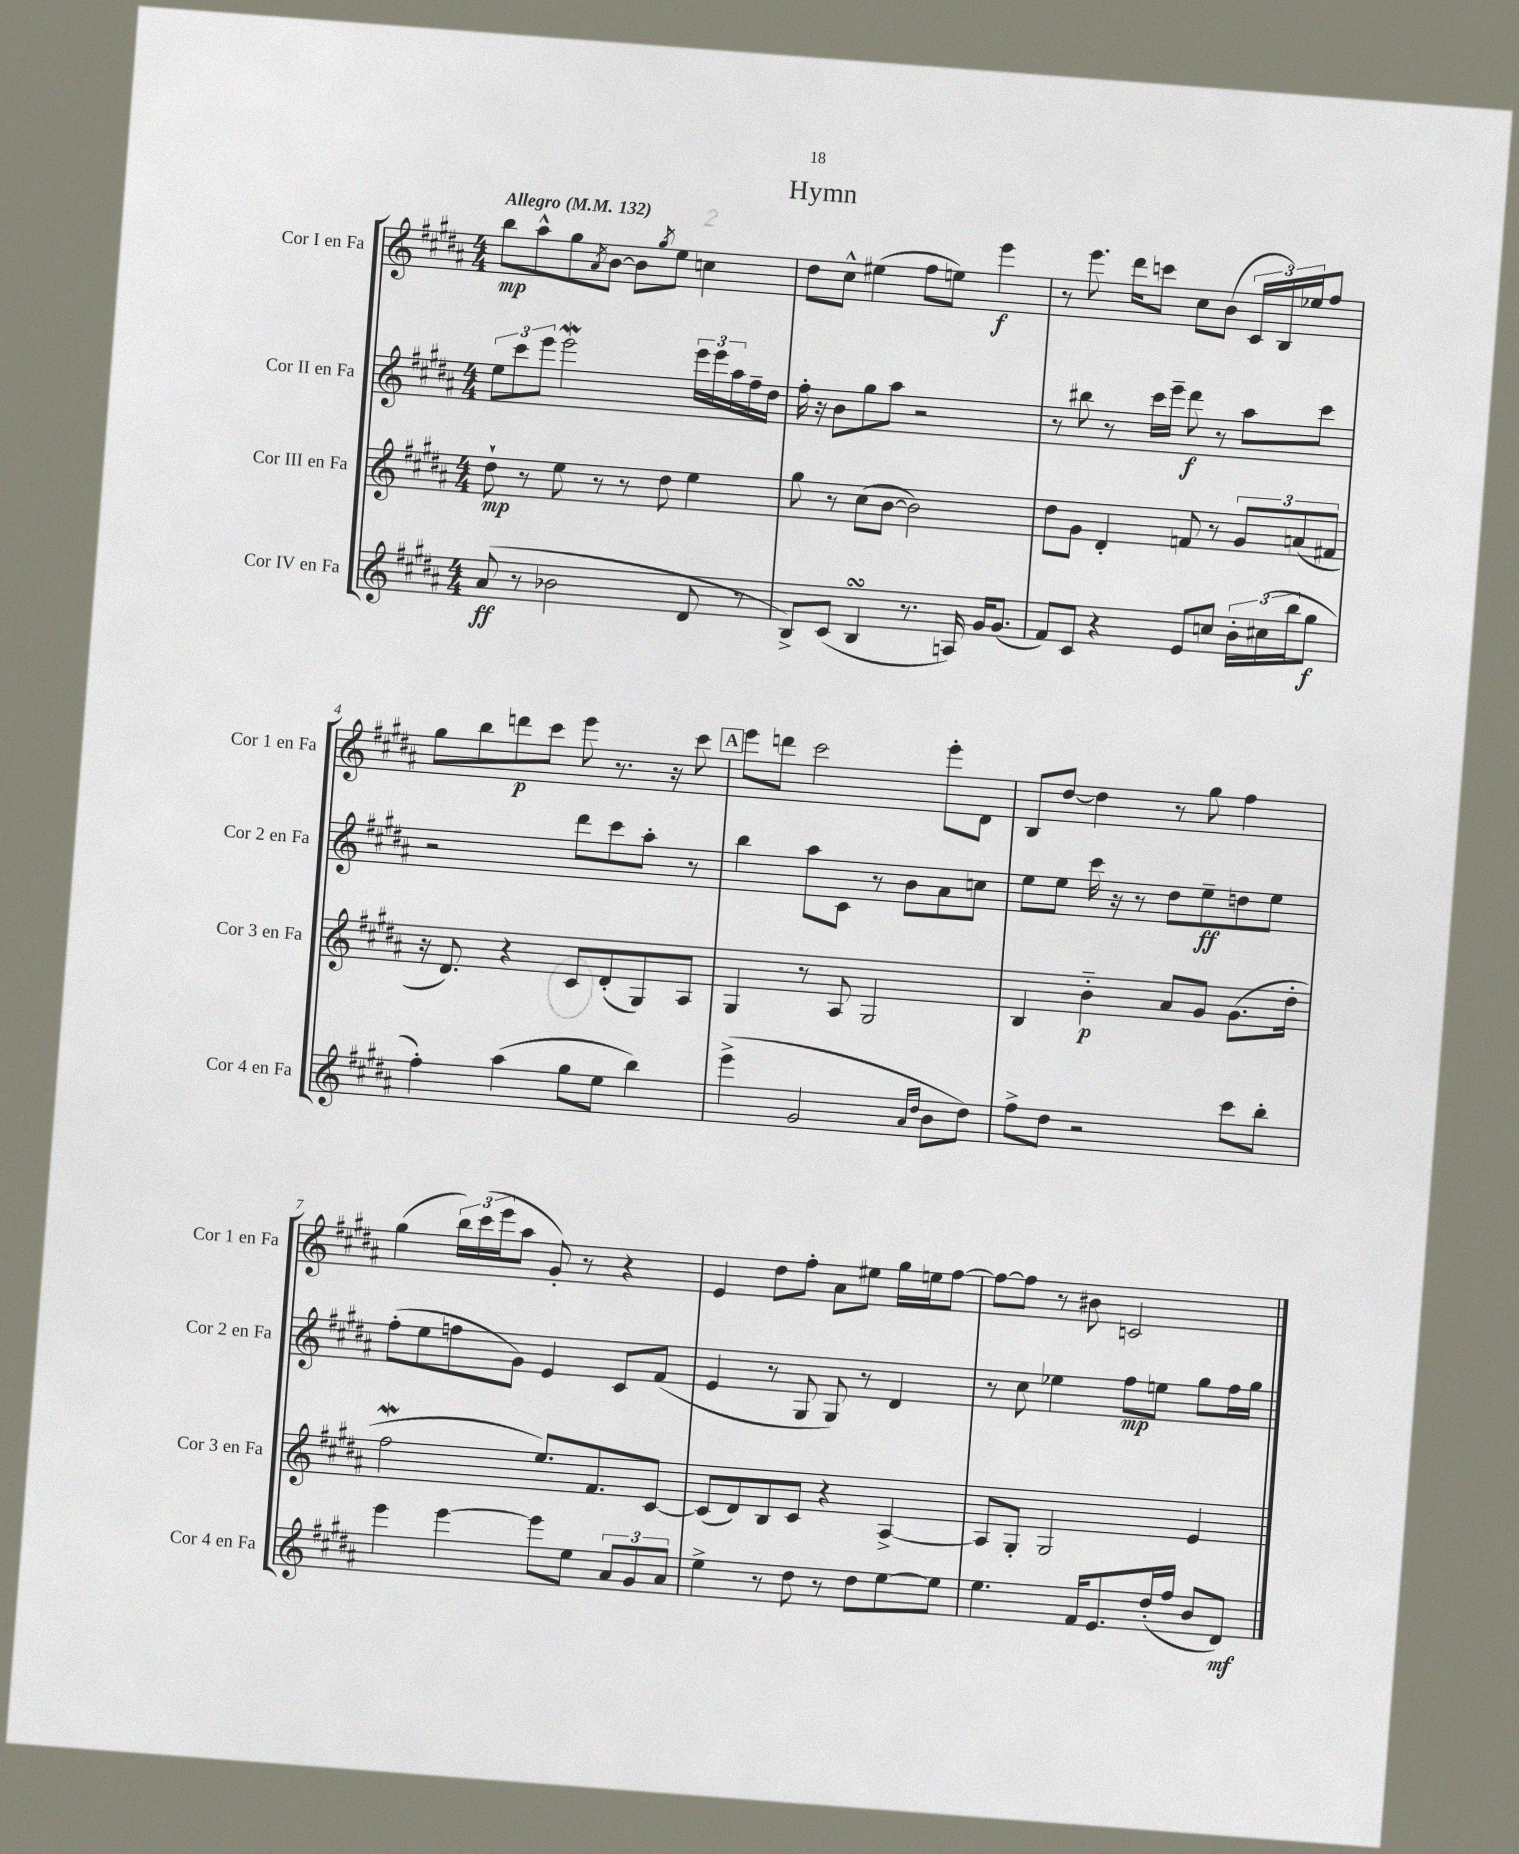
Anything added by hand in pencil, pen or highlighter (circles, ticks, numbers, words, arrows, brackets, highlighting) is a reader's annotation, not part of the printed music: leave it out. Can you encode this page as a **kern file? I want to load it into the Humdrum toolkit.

**kern	**dynam	**kern	**dynam	**kern	**dynam	**kern	**dynam
*part4	*part4	*part3	*part3	*part2	*part2	*part1	*part1
*staff4	*staff4	*staff3	*staff3	*staff2	*staff2	*staff1	*staff1
*I"Cor IV en Fa	*	*I"Cor III en Fa	*	*I"Cor II en Fa	*	*I"Cor I en Fa	*
*I'Cor 4 en Fa	*	*I'Cor 3 en Fa	*	*I'Cor 2 en Fa	*	*I'Cor 1 en Fa	*
*clefG2	*	*clefG2	*	*clefG2	*	*clefG2	*
*k[f#c#g#d#a#]	*	*k[f#c#g#d#a#]	*	*k[f#c#g#d#a#]	*	*k[f#c#g#d#a#]	*
*M4/4	*	*M4/4	*	*M4/4	*	*M4/4	*
*MM132	*	*MM132	*	*MM132	*	*MM132	*
=1	=1	=1	=1	=1	=1	=1	=1
!	!	!	!	!	!	!LO:TX:a:B:t=Allegro	!
(8a#/	ff	8dd#`\	mp	12ee\L	.	8bb\L	mp
.	.	.	.	12ccc#\	.	.	.
8r	.	8r	.	.	.	8aa#^^\	.
.	.	.	.	12eee\J	.	.	.
2b-X\	.	8ee\	.	2eeew\	.	8gg#\	.
.	.	.	.	.	.	8qa#/	.
.	.	8r	.	.	.	[8b\J	.
.	.	8r	.	.	.	8b\L]	.
.	.	.	.	.	.	8qgg#/	.
.	.	8dd#\	.	.	.	8ee\J	.
8d#/	.	4ee\	.	24eee\LL	.	4ccn\	.
.	.	.	.	24eee\	.	.	.
.	.	.	.	24aa#\	.	.	.
8r	.	.	.	16ff#~\	.	.	.
.	.	.	.	16dd#\JJ	.	.	.
=2	=2	=2	=2	=2	=2	=2	=2
8B^/L)	.	8gg#\	.	16ff#'\	.	8dd#\L	.
.	.	.	.	16r	.	.	.
(8c#/J	.	8r	.	8b\L	.	8cc#^^\J	.
4BsSSs/	.	(8cc#\L	.	8gg#\	.	(4ee#X\	.
.	.	[8b\J	.	8aa#\J	.	.	.
8.r	.	2b\])	.	2r	.	8ff#\L	.
.	.	.	.	.	.	8een\J)	.
16An/)	.	.	.	.	.	.	.
16g#/KL	.	.	.	.	.	4eee\	f
(8.g#/J	.	.	.	.	.	.	.
=3	=3	=3	=3	=3	=3	=3	=3
8f#/L)	.	8dd#\L	.	8r	.	8r	.
8c#/J	.	8g#\J	.	8bb#X\	.	8.eee\	.
4r	.	4d#'/	.	8r	.	.	.
.	.	.	.	.	.	16ddd#\KL	.
.	.	.	.	16ccc#\LL	.	8cccn\J	.
.	.	.	.	16eee~\JJ	.	.	.
8e/L	.	8fn/	.	8ddd#\	f	8cc#\L	.
8ccn/J	.	8r	.	8r	.	(8b\J	.
24b'\LL	.	12g#/L	.	8aa#\L	.	24c#/LL	.
(24cc#X\	.	.	.	.	.	24B/)	.
24bb\J	.	(12an/	.	.	.	24ee-X/J	.
8gg#\J	f	.	.	8ccc#\J	.	8ff#/J	.
.	.	12f#X/J	.	.	.	.	.
!!LO:LB:g=z
=4	=4	=4	=4	=4	=4	=4	=4
4ff#'\)	.	16r	.	2r	.	8gg#\L	.
.	.	8.d#/)	.	.	.	.	.
.	.	.	.	.	.	8bb\	.
(4aa#\	.	4r	.	.	.	8dddn\	p
.	.	.	.	.	.	8ccc#\J	.
8gg#\L	.	8c#/L	.	8ddd#\L	.	8eee\	.
8ee\J	.	(8d#'/	.	8ccc#\	.	8.r	.
4bb\)	.	8G#/)	.	8aa#'\J	.	.	.
.	.	.	.	.	.	16r	.
.	.	8A#/J	.	8r	.	8ccc#\	.
!!LO:REH:place=s1:t=A
=5	=5	=5	=5	=5	=5	=5	=5
(4eee^\	.	4G#/	.	4bb\	.	8eee\L	.
.	.	.	.	.	.	8dddn\J	.
2g#/	.	8r	.	8aa#\L	.	2ccc#\	.
.	.	8A#/	.	8c#\J	.	.	.
.	.	2G#/	.	8r	.	.	.
.	.	.	.	8b\L	.	.	.
16qqa#/LL	.	.	.	.	.	.	.
16qqdd#/JJ	.	.	.	.	.	.	.
8b\L	.	.	.	8a#\	.	8eee'\L	.
8dd#\J)	.	.	.	8ccn\J	.	8d#\J	.
=6	=6	=6	=6	=6	=6	=6	=6
8ff#^\L	.	4B/	.	8ee\L	.	8B/L	.
8dd#\J	.	.	.	8ee\J	.	[8dd#/J	.
2r	.	4b\	p	16ccc#\	.	4dd#\]	.
.	.	.	.	16r	.	.	.
.	.	.	.	8r	.	.	.
.	.	8a#/L	.	8dd#\L	.	8r	.
.	.	8g#/J	.	8ee~\	ff	8gg#\	.
8ccc#\L	.	(8.g#\L	.	8ddn\	.	4ff#\	.
8bb'\J	.	.	.	8ee\J	.	.	.
.	.	16dd#'\Jk	.	.	.	.	.
!!LO:LB:g=z
=7	=7	=7	=7	=7	=7	=7	=7
4eee\	.	2ff#W\	.	(8ff#'\L	.	(4gg#\	.
.	.	.	.	8ee\	.	.	.
[4eee\	.	.	.	8ffn\	.	24bb\LL)	.
.	.	.	.	.	.	(24ccc#\	.
.	.	.	.	.	.	24eee\J	.
.	.	.	.	8g#\J)	.	8aa#\J	.
8eee\L]	.	8.ee/L)	.	4e/	.	8g#'/)	.
8ee\J	.	.	.	.	.	8r	.
.	.	8.f#/	.	.	.	.	.
12a#/L	.	.	.	8c#/L	.	4r	.
12g#/	.	.	.	.	.	.	.
.	.	[8c#/J	.	(8f#/J	.	.	.
12a#/J	.	.	.	.	.	.	.
=8	=8	=8	=8	=8	=8	=8	=8
4ee^\	.	(8c#/L]	.	4e/	.	4e/	.
.	.	8d#/)	.	.	.	.	.
8r	.	8B/	.	8r	.	8dd#\L	.
8dd#\	.	8c#/J	.	8G#/	.	8ff#'\J	.
8r	.	4r	.	8G#/)	.	8a#\L	.
8dd#\L	.	.	.	8r	.	8ee#X\J	.
[8ee\	.	[4A#^/	.	4d#/	.	16gg#\LL	.
.	.	.	.	.	.	16een\J	.
8ee\J]	.	.	.	.	.	[8ff#\J	.
=9	=9	=9	=9	=9	=9	=9	=9
4.ee\	.	8A#/L]	.	8r	.	8ff#\L_	.
.	.	8G#'/J	.	8cc#\	.	8ff#\J]	.
.	.	2G#/	.	4ee-X\	.	8r	.
16f#/KL	.	.	.	.	.	8b#X\	.
8.e/	.	.	.	.	.	.	.
.	.	.	.	8ff#\L	mp	2cn/	.
(16dd#'/L	.	.	.	8een\J	.	.	.
16ff#/JJ	.	.	.	.	.	.	.
8b/L	.	4e/	.	8gg#\L	.	.	.
8d#/J)	mf	.	.	16ff#\L	.	.	.
.	.	.	.	16gg#\JJ	.	.	.
==	==	==	==	==	==	==	==
*-	*-	*-	*-	*-	*-	*-	*-
